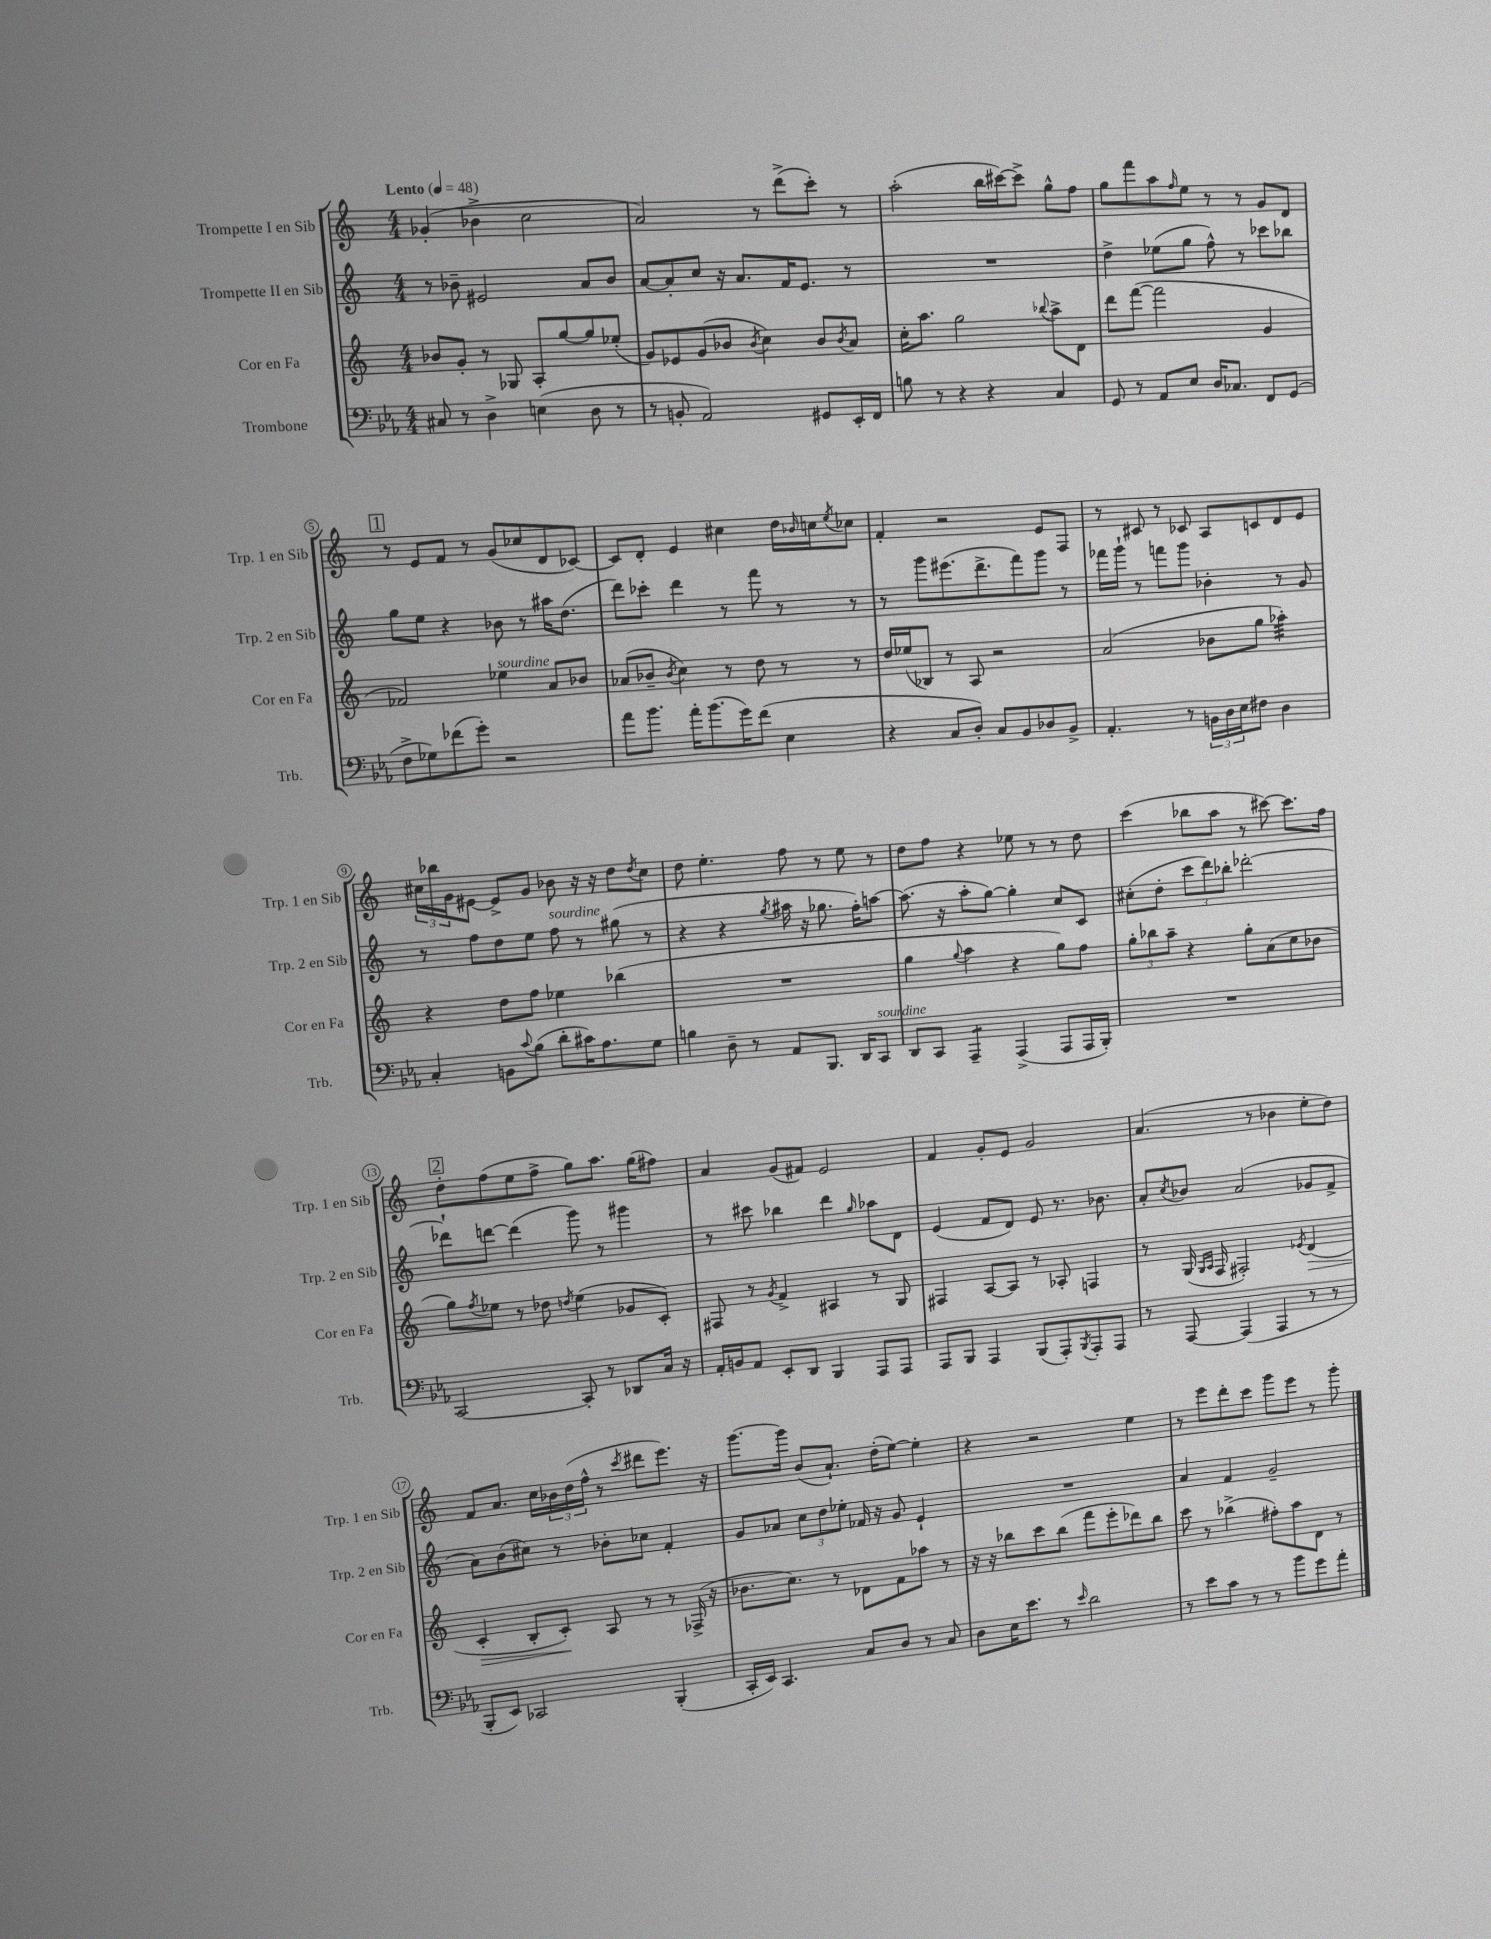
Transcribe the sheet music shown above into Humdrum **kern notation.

**kern	**kern	**kern	**kern
*staff4	*staff3	*staff2	*staff1
*clefF4	*clefG2	*clefG2	*clefG2
*k[b-e-a-]	*k[]	*k[]	*k[]
*M4/4	*M4/4	*M4/4	*M4/4
*MM48	*MM48	*MM48	*MM48
8C#/	8b-/L	8r	(4g-'/
8r	8g'/J	8b-~\	.
4D^\	8r	2e#/	4b-^\
.	8G-/	.	.
(4E\	8A'/L	.	2cc\
.	[8gg/	.	.
8D\	8gg/]	8a/L	.
8r	(8ee-'/J	8b-/J	.
=	=	=	=
8r	8g/L)	[8a/L	2a/)
8BB'/	8e-/	8a'/]	.
2AA-/)	(8g/	8cc/J	.
.	8b-/J	16r	.
.	.	8.a/L	.
.	8qb-/	.	.
.	4cc\)	.	8r
.	.	16f/K	(8ddd^\L
.	.	8.e/J	.
8GG#/L	8b-/L	.	8ccc'\J)
.	8qb-/	.	.
16EE-'/L	8a/J	8r	8r
16FF/JJ	.	.	.
=	=	=	=
8B\	16cc'\LK	1r	(2aa'\
.	8.aa\J	.	.
8r	.	.	.
4r	2gg\	.	.
4r	.	.	16bb\LL
.	.	.	[16ccc#\J)
.	.	.	8ccc#^\]J
.	8qqbb-/	.	.
4C/	8aa^\L	.	8gg^^\L
.	8d\J	.	8ff\J
=	=	=	=
8GG/	8ddd\L	4dd^\	8gg\L
8r	([8fff\J	.	8fff\
8AA-/L	2fff\]	(8ee-\L	8aa\
.	.	.	16qqff/
8E-/J	.	8gg\J	8ee\J
16D/LK	.	8ff^^\)	8r
8.C-/J	.	.	.
.	.	8r	8r
8FF/L	4g/	8ccc-\L	8g/L
(8GG/J	.	8bb-\J	8d/J
=	=	=	=
8F^\L	2f-/)	8gg\L	8r
8G-\)	.	8ee\J	8e/L
(8f-\	.	4r	8f/J
8g'\J)	.	.	8r
2r	4ee-\	8b-\	(8g/L
.	.	8r	8cc-/
.	8a/L	16aa#\LK	8d/
.	.	(8.dd\J	.
.	8b-/J	.	[8c-/J)
=	=	=	=
8a-\L	(8a-/L	8ddd\L)	8c-/]L
8.b-\J	8b-~/J	8ccc-'\J	8d'/J
.	8qb-/	.	.
.	4cc\)	4ddd\	4e/
16a-'\LK	.	.	.
(8.b-\	.	.	.
.	8r	8r	4cc#\
16g\K)	.	.	.
(8f\J	8dd\	8fff\	.
4E-\	8r	8r	16dd\LL
.	.	.	16qqb-/
.	.	.	16cc\J
.	.	.	8qee/
.	8r	8r	8cc-\J
=	=	=	=
4r	16dd/LL	8r	4f'/
.	(16ee-/J	.	.
.	8B-/J)	8ggg\L	.
8C/L	8r	(8.eee#\	2r
8D'/J)	8A/	.	.
.	.	8.ddd^\	.
8C/L	2r	.	.
8BB-/	.	8fff\)	.
8D-/	.	8ggg\J	8e/L
8BB-^/J	.	8r	8F/J
=	=	=	=
4.AA-'/	(2a/	16fff-\LL	8r
.	.	16ggg`\JJ	.
.	.	8r	8c#/
.	.	8fff\L	8r
8r	.	8ggg\J	8c-/
24BB\LL	8b-\L	4b-'\	8A/L
24D\	.	.	.
24E-\J	.	.	.
8F#\J	8gg\J	.	8c/
4D\	4aa-'\)	8r	8d/
.	.	8g/	8e/J
=	=	=	=
4C'/	4r	8r	24cc#\LL
.	.	.	24bb-\
.	.	.	24g\J
.	.	8ff\L	[8e#\J
8BB\L	8dd\L	8dd\	8e#^/]L
8qqc/	.	.	.
(8B-\J	8ff\J	8ee\J	8g/J
8d'\L	4ee-\	8ff\	8b-\
16c#\K)	.	8r	16r
8.A-\	.	.	16r
.	(4bb-\	(8gg#\	8dd\L
.	.	.	8qdd/
8G\J	.	8r	8cc#\J
=	=	=	=
4B\	1r	4r	8dd\
.	.	.	4.ee'\
8D~\	.	4r	.
8r	.	.	.
.	.	8qgg/	.
8AA-/L	.	16aa#\	8ff\
.	.	16r	.
8.BBB-/J	.	8.gg-\	8r
.	.	.	8ee\
16DD/LK	.	16ff'\LK)	.
8CC/J	.	[8aa\J	8r
=	=	=	=
8DD/L	4gg\	(8.aa\]	8dd\L
8CC/J	.	.	8ff\J
.	.	16r	.
.	8qqgg/	.	.
4AAA-~/	4aa\	8aa'\L	4r
.	.	[8gg\J)	.
(4AAA-^/	4r	4gg'\]	8ee-\
.	.	.	8r
8AAA-/L	8gg\L)	8cc/L	8r
16AAA-/L	8ff\J	8c/J	8dd\
16BBB-'/JJ)	.	.	.
=	=	=	=
1r	12gg'\L	(8cc#'\L	(4ccc\
.	12bb-\	.	.
.	.	8dd'\J	.
.	12aa~\J	.	.
.	4r	12ccc\L	8bb-\L
.	.	12ddd\)	.
.	.	.	8aa\J
.	.	12bb-'\J	.
.	8gg'\L	[2ddd-'\	8r
.	(8a\	.	[8ccc#\)
.	8cc\	.	8.ccc#\]L
.	8b-\J	.	.
.	.	.	16ff\Jk
=	=	=	=
[2CC/	8gg\L)	8ddd-`\]L	8dd'\L
.	8qff/	.	.
.	8ee-\J	[8ddd\J	(8ff\
.	8r	(4ddd\]	8ee\
.	8dd-\	.	8ff^\J
.	8qdd/	.	.
8CC'/]	(4ee-\	8ggg\)	8gg\L)
8r	.	8r	8.aa\J
8DD-/L	8g-/L	4ggg#\	.
.	.	.	(16gg\LK
16C/Jk	8c'/J)	.	8ff#\J)
16r	.	.	.
=	=	=	=
16AA-'/LL	8F#/	8r	4a/
16BB/J	.	.	.
8AA-/J	8r	8ccc#\	.
.	8qg/	.	.
8EE-'/L	4f^/	4bb-\	(8g/L
8DD/J	.	.	8f#/J)
4BBB-/	4A#/	4ddd\	2e/
.	.	16qqgg/	.
8AAA-/L	8r	8aa-\L	.
8AAA-/J	8G/	8d\J	.
=	=	=	=
8AAA-/L	4F#/	(4e/	4f/
8BBB-/J	.	.	.
4AAA-/	[8A/L	8f/L	8g'/L
.	8A/]J	8d/J)	8e/J
(8BBB-/L	8r	8e/	2g/
8AAA-'/)	8A-'/	8.r	.
8qBBB-/	.	.	.
8AAA-'/	4F/	.	.
.	.	8.b-\	.
8AAA-/J	.	.	.
=	=	=	=
8r	8r	8a'/L	(4.a/
.	.	8qcc/	.
[8AAA-/	(16G/	8b-/J	.
.	16qqG/LL	.	.
.	16qqA/JJ	.	.
.	16F/	.	.
(4AAA-/]	2F#'/)	(2a/	.
.	.	.	8r
4AAA-/	.	.	4b-\
.	8qe-/	.	.
8r	(4d/	8g-/L	8ee'\L
8r	.	8f^/J	8dd\J)
=	=	=	=
8BBB-'/L	4c'/	8a\L)	8f/L
8EE-/J)	.	(8b\	8.a/J
2CC-/	8B'/L	8cc#\J)	.
.	.	.	16cc\LL
.	8c'/J)	8r	24b-\
.	.	.	(24dd\
.	.	.	24ff^^\JJ
.	8A/	8b-'\L	8r
.	.	.	8qccc/
.	8r	8cc-\J	8ddd#\L
(4BBB-'/	8r	4f'/	8.eee\J)
.	(16F-^/	.	.
.	16r	.	16r
=	=	=	=
16CC'/LL	8.b-\L	8g/L	[8.ggg\L
16EE-/JJ)	.	.	.
4.CC/	.	8a-/J	.
.	8.cc\J)	.	16ggg\]Jk
.	.	12cc\L	(8b/L
.	.	12dd\	.
.	8r	.	8.a`/J)
.	.	12ee-'\J	.
8C/L	8d-\L	16f-/	.
.	.	16r	(16dd'\LK
8D/J	8f\	8g/	[8ee\J)
8r	8aa-\J	4e`/	4ee'\]
8C/	8r	.	.
=	=	=	=
8D\L	16r	1r	4r
.	16r	.	.
16E-\K	8bb-\L	.	.
8.e-\J	.	.	.
.	8ccc\	.	2r
8r	(8bb-\J	.	.
16qqe-/	.	.	.
2d\	8fff\L	.	.
.	8eee'\	.	.
.	8ddd-\)	.	4ee\
.	8bb-\J	.	.
=	=	=	=
8r	8ccc\	4a/	8r
8e-\L	8r	.	8eee\L
8c\J	(4bb-^\	4f/	8ddd'\
8r	.	.	8ccc\J
8r	8ff#'\L)	2g~/	8ggg\L
8b-\L	8aa\	.	8eee\J
8g\	8d\J	.	8r
8a-'\J	8r	.	8ggg'\
==	==	==	==
*-	*-	*-	*-
